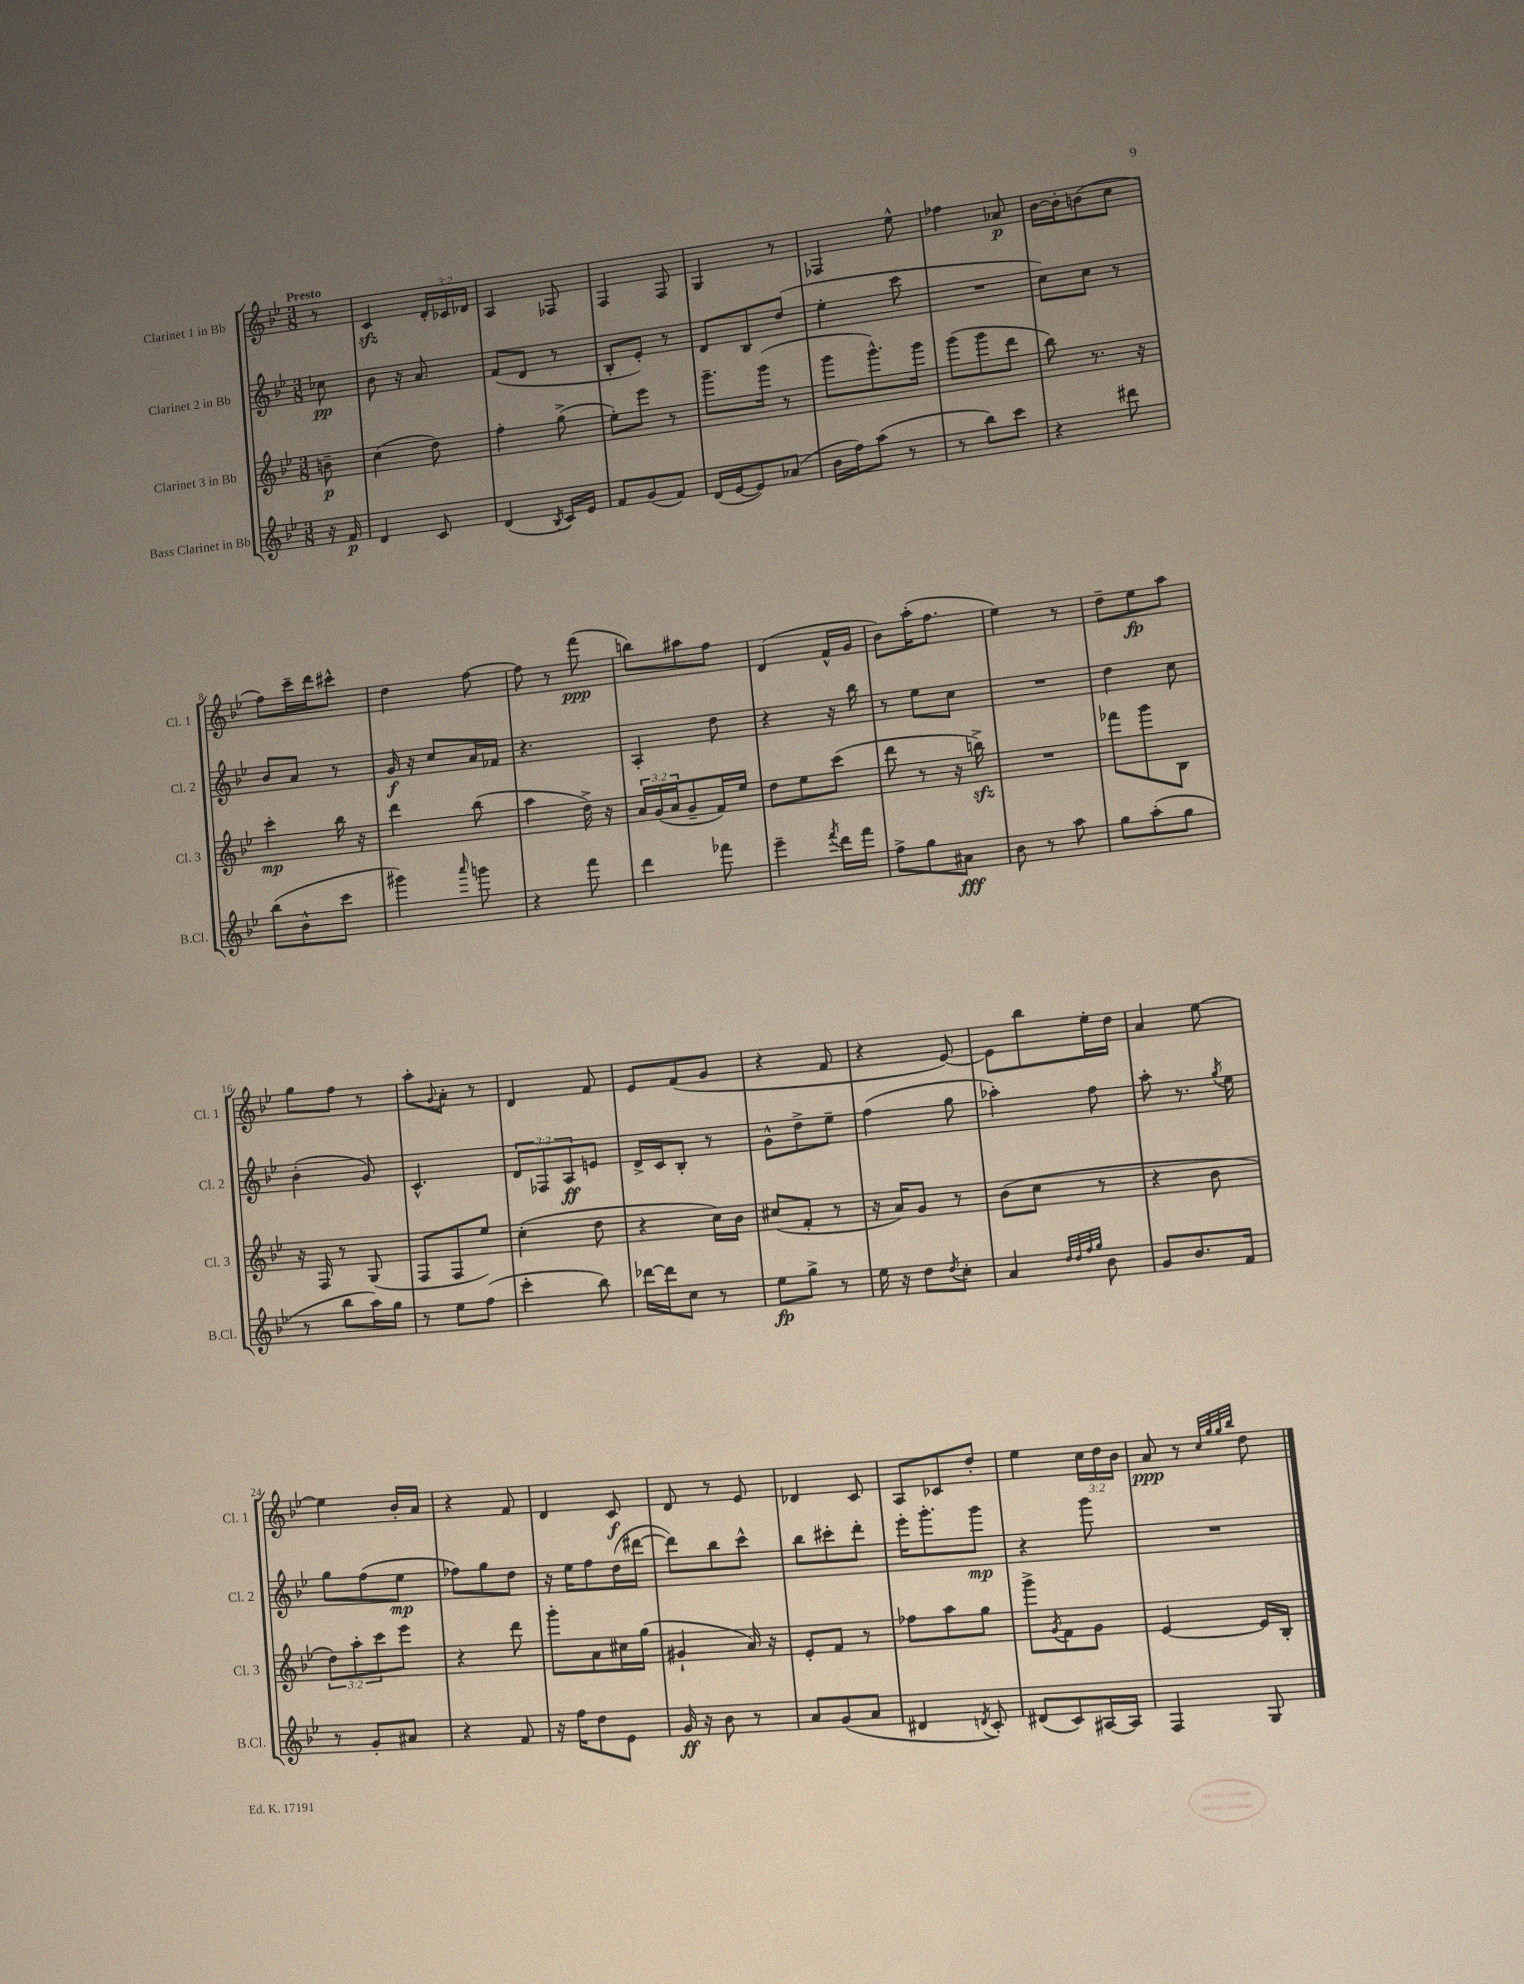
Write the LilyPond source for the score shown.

<<
\new StaffGroup <<
\new Staff = "s0" \with { instrumentName = "Clarinet 1 in Bb" shortInstrumentName = "Cl. 1" } {
    \clef treble \key bes \major \numericTimeSignature \time 3/8 \override Staff.TupletNumber.text = #tuplet-number::calc-fraction-text \partial 8 \tempo "Presto"
    r8 |
    c'4\sfz \tuplet 3/2 { d'16-. ces'16 des'16 } |
    a4 fes8 |
    f4 f8 |
    g4 r8 |
    fes4 ees''8-^ |
    fes''4 aes'8\p |
    bes'16~ bes'16-. b'8( c''8 |
    f''8) c'''16-- d'''16 cis'''8-^ |
    d''4 f''8~ |
    f''8 r8 f'''8\ppp( |
    b''8) ais''8 f''8 |
    d'4( f'16-^ g'16 |
    bes'8) a''16-.( f''8. |
    ees''4) r8 |
    d''8-- ees''8\fp a''8 |
    g''8 f''8 r8 |
    a''8-. \appoggiatura { g'8 } a'8-. r8 |
    d'4 f'8 |
    ees'8 f'8( g'8 |
    r4 f'8 |
    r4 ees'8~) |
    ees'8 bes''8 ees''16-. d''16 |
    a'4 ees''8~ |
    ees''4 bes'16-. a'16 |
    r4 f'8 |
    d'4 c'8\f |
    d'8 r8 ees'8 |
    des'4 c'8 |
    a8 ces'8 d''8-. |
    ees''4 \tuplet 3/2 { c''16 d''16 bes'16 } |
    a'8\ppp r8 \grace { c''32 g''32 g''32 bes''32 } d''8 \bar "|." |
}
\new Staff = "s1" \with { instrumentName = "Clarinet 2 in Bb" shortInstrumentName = "Cl. 2" } {
    \clef treble \key bes \major \numericTimeSignature \time 3/8 \override Staff.TupletNumber.text = #tuplet-number::calc-fraction-text \partial 8
    ces''8\pp |
    bes'8 r16 a'8. |
    f'8( d'8 r8 |
    bes8-. ees'8-.) r8 |
    d'8 bes8 d''8( |
    ees''4-. c'''8 |
    R4. |
    c''8) c''8 r8 |
    bes'8 a'8 r8 |
    g'16\f r16 c''8 a'16 fes'16 |
    r4. |
    a4-. d''8 |
    r4 r16 bes''16 |
    r8 ees''8 c''8 |
    R4. |
    d''4 c''8 |
    bes'4-.( g'8) |
    c'4.-^ |
    \tuplet 3/2 { d'8 fes8 a8\ff } e'8 |
    d'16-> c'16 bes8-. r8 |
    g'8-^ d''8-> ees''8-- |
    f''4( g''8 |
    aes''4-.) f''8 |
    a''8-. r8. \acciaccatura { g''8 } ees''16 |
    g''8 f''8( ees''8\mp |
    fes''8) g''8 d''8 |
    r16 ees''16 f''8 d''16( dis'''16~ |
    dis'''8) bes''8 c'''8-^ |
    bes''8 cis'''8-. d'''8-. |
    ees'''16-. g'''8.-. g'''8\mp |
    r4 g'''8 |
    R4. \bar "|." |
}
\new Staff = "s2" \with { instrumentName = "Clarinet 3 in Bb" shortInstrumentName = "Cl. 3" } {
    \clef treble \key bes \major \numericTimeSignature \time 3/8 \override Staff.TupletNumber.text = #tuplet-number::calc-fraction-text \partial 8
    b'8--\p |
    c''4( d''8) |
    f''4-. g''8->( |
    ees''8-.) ees'''8 r8 |
    g'''8.-- g'''16( r8 |
    g'''8 g'''8.-^) g'''16 |
    g'''8( g'''8 d'''8 |
    bes''8) r8. r16 |
    c'''4-.\mp bes''16 r16 |
    d'''4 bes''8( |
    a''4 d''16->) r16 |
    \tuplet 3/2 { a'16 g'16( a'16 } g'8-- f'16) ees''16 |
    d''8 ees''8 c'''8( |
    d'''8 r8 r16 b''16->\sfz) |
    R4. |
    fes'''8 g'''8 bes8 |
    r16 f16 r8 g8( |
    f8 f8 ees''8) |
    c''4-.( d''8 |
    r4 c''16) bes'16 |
    cis''8( f'8-. r8 |
    r16 a'16) g'8 r8 |
    bes'8( c''8 r8 |
    r4 bes'8 |
    \tuplet 3/2 { d''8) a''8-. c'''8 } ees'''8 |
    r4 d'''8 |
    g'''8-. a'8 cis''16 g''16( |
    gis'4-! a'16) r16 |
    ees'8-. f'8 r8 |
    fes''8 a''8 g''8 |
    g'''8-> \acciaccatura { g'8 } f'8 g'8 |
    ees'4~ ees'16 bes16-. \bar "|." |
}
\new Staff = "s3" \with { instrumentName = "Bass Clarinet in Bb" shortInstrumentName = "B.Cl." } {
    \clef treble \key bes \major \numericTimeSignature \time 3/8 \partial 8
    r16 f'16\p |
    d'4 c'8 |
    d'4( \acciaccatura { bes8 } c'16) ees'16 |
    f'8 g'8( f'8) |
    d'16( ees'16~ ees'8) aes'8( |
    bes'16 f''16) a''8( r8 |
    r8 bes''8) c'''8 |
    r4 dis'''8 |
    bes''8( bes'8-^ c'''8 |
    gis'''4) \grace { a'''16 } g'''8 |
    r4 f'''8 |
    d'''4 fes'''8 |
    ees'''4-- \acciaccatura { f'''8 } d'''16 f'''16 |
    f''8-> g''8 ais'8\fff |
    bes'8 r8 a''8 |
    g''8 a''8-.( g''8 |
    r8 bes''8 a''16) g''16 |
    r8 ees''8 f''8( |
    c'''4-. bes''8) |
    des'''16~ des'''16 c''8 r8 |
    ees''8\fp g''8-> r8 |
    ees''16 r16 d''8 \acciaccatura { d''8 } c''8-. |
    a'4 \grace { d''32 d''32 f''32 g''32 } bes'8 |
    g'8 bes'8. f'16 |
    r8 g'8-. ais'8 |
    r4 f'8 |
    r16 f''16 d''8 ees'8 |
    g'16\ff r16 bes'8 r8 |
    a'8 g'8( a'8 |
    dis'4 \acciaccatura { d'8 } c'8-.) |
    dis'8( c'8) ais16~ ais16 |
    f4 g8 \bar "|." |
}
>>
>>
